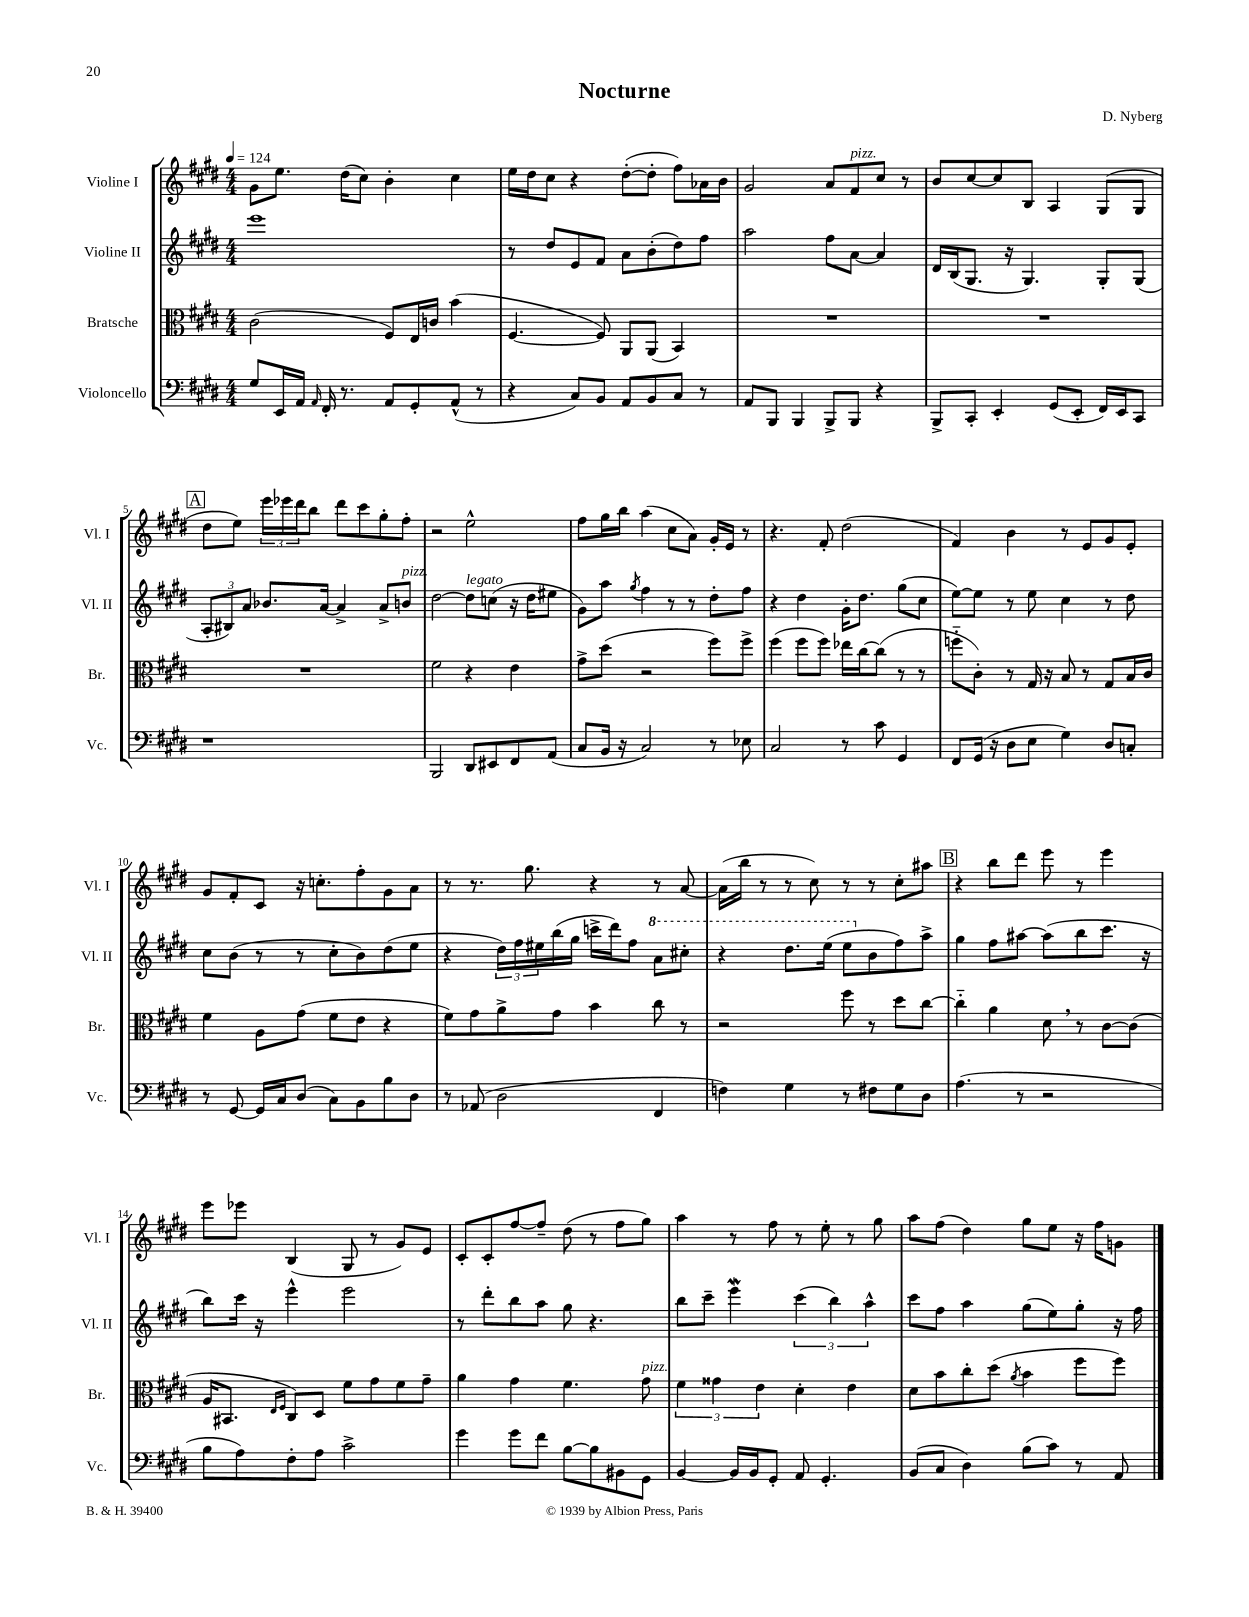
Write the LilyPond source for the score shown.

\header { title = "Nocturne" composer = "D. Nyberg" }
<<
\new StaffGroup <<
\new Staff = "s0" \with { instrumentName = "Violine I" shortInstrumentName = "Vl. I" } {
    \clef treble \key e \major \numericTimeSignature \time 4/4 \tempo 4 = 124
    gis'8 e''8. dis''16( cis''8) b'4-. cis''4 |
    e''16 dis''16 cis''8 r4 dis''8~-.( dis''8-. fis''8) aes'16 b'16 |
    gis'2 a'8 fis'8^\markup { \italic "pizz." } cis''8 r8 |
    b'8 cis''8~ cis''8 b8 a4 gis8( gis8 |
    \mark \markup { \box "A" } dis''8 e''8) \tuplet 3/2 { e'''16 ees'''16 dis'''16 } b''8 dis'''8 cis'''8 gis''8-. fis''8-. |
    r2 e''2-^ |
    fis''8 gis''16 b''16 a''4( cis''8 a'8) gis'16-. e'16 r8 |
    r4. fis'8-. dis''2( |
    fis'4) b'4 r8 e'8 gis'8 e'8-. |
    gis'8 fis'8-. cis'8 r16 c''8.-. fis''8-. gis'8 a'8 |
    r8 r8. gis''8. r4 r8 a'8~ |
    a'16( b''16 r8 r8 cis''8) r8 r8 cis''8-. ais''8 |
    \mark \markup { \box "B" } r4 b''8 dis'''8 e'''8 r8 e'''4 |
    e'''8 ees'''8 b4( gis8 r8 gis'8) e'8 |
    cis'8-. cis'8-. fis''8~ fis''8-- dis''8( r8 fis''8 gis''8) |
    a''4 r8 fis''8 r8 e''8-. r8 gis''8 |
    a''8 fis''8( dis''4) gis''8 e''8 r16 fis''16 g'8 \bar "|." |
}
\new Staff = "s1" \with { instrumentName = "Violine II" shortInstrumentName = "Vl. II" } {
    \clef treble \key e \major \numericTimeSignature \time 4/4
    e'''1 |
    r8 dis''8 e'8 fis'8 a'8 b'8-.( dis''8) fis''8 |
    a''2 fis''8 a'8~ a'4 |
    dis'16 b16( gis8. r16 gis4.) gis8-. gis8( |
    \mark \markup { \box "A" } \tuplet 3/2 { a8-. bis8) a'8 } bes'8. a'16~ a'4-> a'8-> b'8^\markup { \italic "pizz." } |
    dis''2~ dis''8^\markup { \italic "legato" } c''8( r16 dis''16 eis''8 |
    gis'8) a''8 \acciaccatura { gis''8 } fis''4 r8 r8 dis''8-. fis''8 |
    r4 dis''4 gis'16-. dis''8. gis''8( cis''8 |
    e''8~) e''8 r8 e''8 cis''4 r8 dis''8 |
    cis''8 b'8( r8 r8 cis''8-. b'8) dis''8( e''8 |
    r4 \tuplet 3/2 { dis''16) fis''16 eis''16 } b''16( gis''16 c'''16-> dis'''16) fis''8 \ottava #1 a''8 cis'''8-. |
    r4 dis'''8. e'''16( e'''8 \ottava #0 b'8 fis''8) a''8-> |
    \mark \markup { \box "B" } gis''4 fis''8 ais''8~ ais''8( b''8 cis'''8. r16 |
    b''8) cis'''16 r16 e'''4-^ e'''2 |
    r8 dis'''8-. b''8 a''8 gis''8 r4. |
    b''8 cis'''8-- e'''4\mordent \tuplet 3/2 { cis'''4( b''4) a''4-^ } |
    cis'''8 fis''8 a''4 gis''8( e''8) gis''8-. r16 fis''16 \bar "|." |
}
\new Staff = "s2" \with { instrumentName = "Bratsche" shortInstrumentName = "Br." } {
    \clef alto \key e \major \numericTimeSignature \time 4/4
    cis'2( fis8) e16 c'16 b'4( |
    fis4.~ fis8) a,8 a,8( b,4) |
    R1 |
    R1 |
    \mark \markup { \box "A" } R1 |
    fis'2 r4 e'4 |
    gis'8-> dis''8( r2 fis''8) fis''8-> |
    fis''4( fis''8 fis''8) ees''16 cis''16~ cis''8( r8 r8 |
    f''8-_ cis'8-.) r8 gis16 r16 b8 r8 gis8 b16 cis'16 |
    fis'4 a8 gis'8( fis'8 e'8 r4 |
    fis'8) gis'8 a'8-> gis'8 b'4 cis''8 r8 |
    r2 fis''8 r8 dis''8 cis''8~ |
    \mark \markup { \box "B" } cis''4-_ a'4 dis'8 \breathe r8 cis'8~ cis'8( |
    a16 bis,8. \grace { e16 fis16 } cis8) dis8 fis'8 gis'8 fis'8 gis'8-- |
    a'4 gis'4 fis'4. gis'8^\markup { \italic "pizz." } |
    \tuplet 3/2 { fis'4 gisis'4 e'4 } dis'4-. e'4 |
    dis'8 b'8 cis''8-. dis''8( \acciaccatura { a'8 } b'4 fis''8 fis''8) \bar "|." |
}
\new Staff = "s3" \with { instrumentName = "Violoncello" shortInstrumentName = "Vc." } {
    \clef bass \key e \major \numericTimeSignature \time 4/4
    gis8 e,16 a,16 \grace { a,16 } fis,16-. r8. a,8 gis,8-. a,8-^( r8 |
    r4 cis8) b,8 a,8 b,8 cis8 r8 |
    a,8 b,,8 b,,4 b,,8-> b,,8 r4 |
    b,,8-> cis,8-. e,4-. gis,8( e,8-. fis,16) e,16 cis,8 |
    \mark \markup { \box "A" } r1 |
    b,,2 dis,8 eis,8 fis,8 a,8( |
    cis8 b,16 r16 cis2) r8 ees8 |
    cis2 r8 cis'8 gis,4 |
    fis,8 gis,16( r16 dis8 e8 gis4) dis8 c8-. |
    r8 gis,8~ gis,16 cis16 dis8( cis8) b,8 b8 dis8 |
    r8 aes,8( dis2 fis,4 |
    f4) gis4 r8 fis8 gis8 dis8 |
    \mark \markup { \box "B" } a4.( r8 r2 |
    b8 a8) fis8-. a8 cis'2-> |
    gis'4 gis'8 fis'8 b8~ b8 bis,8 gis,8 |
    b,4~ b,16 b,16 gis,8-. a,8 gis,4.-. |
    b,8( cis8 dis4) b8( cis'8) r8 a,8 \bar "|." |
}
>>
>>
